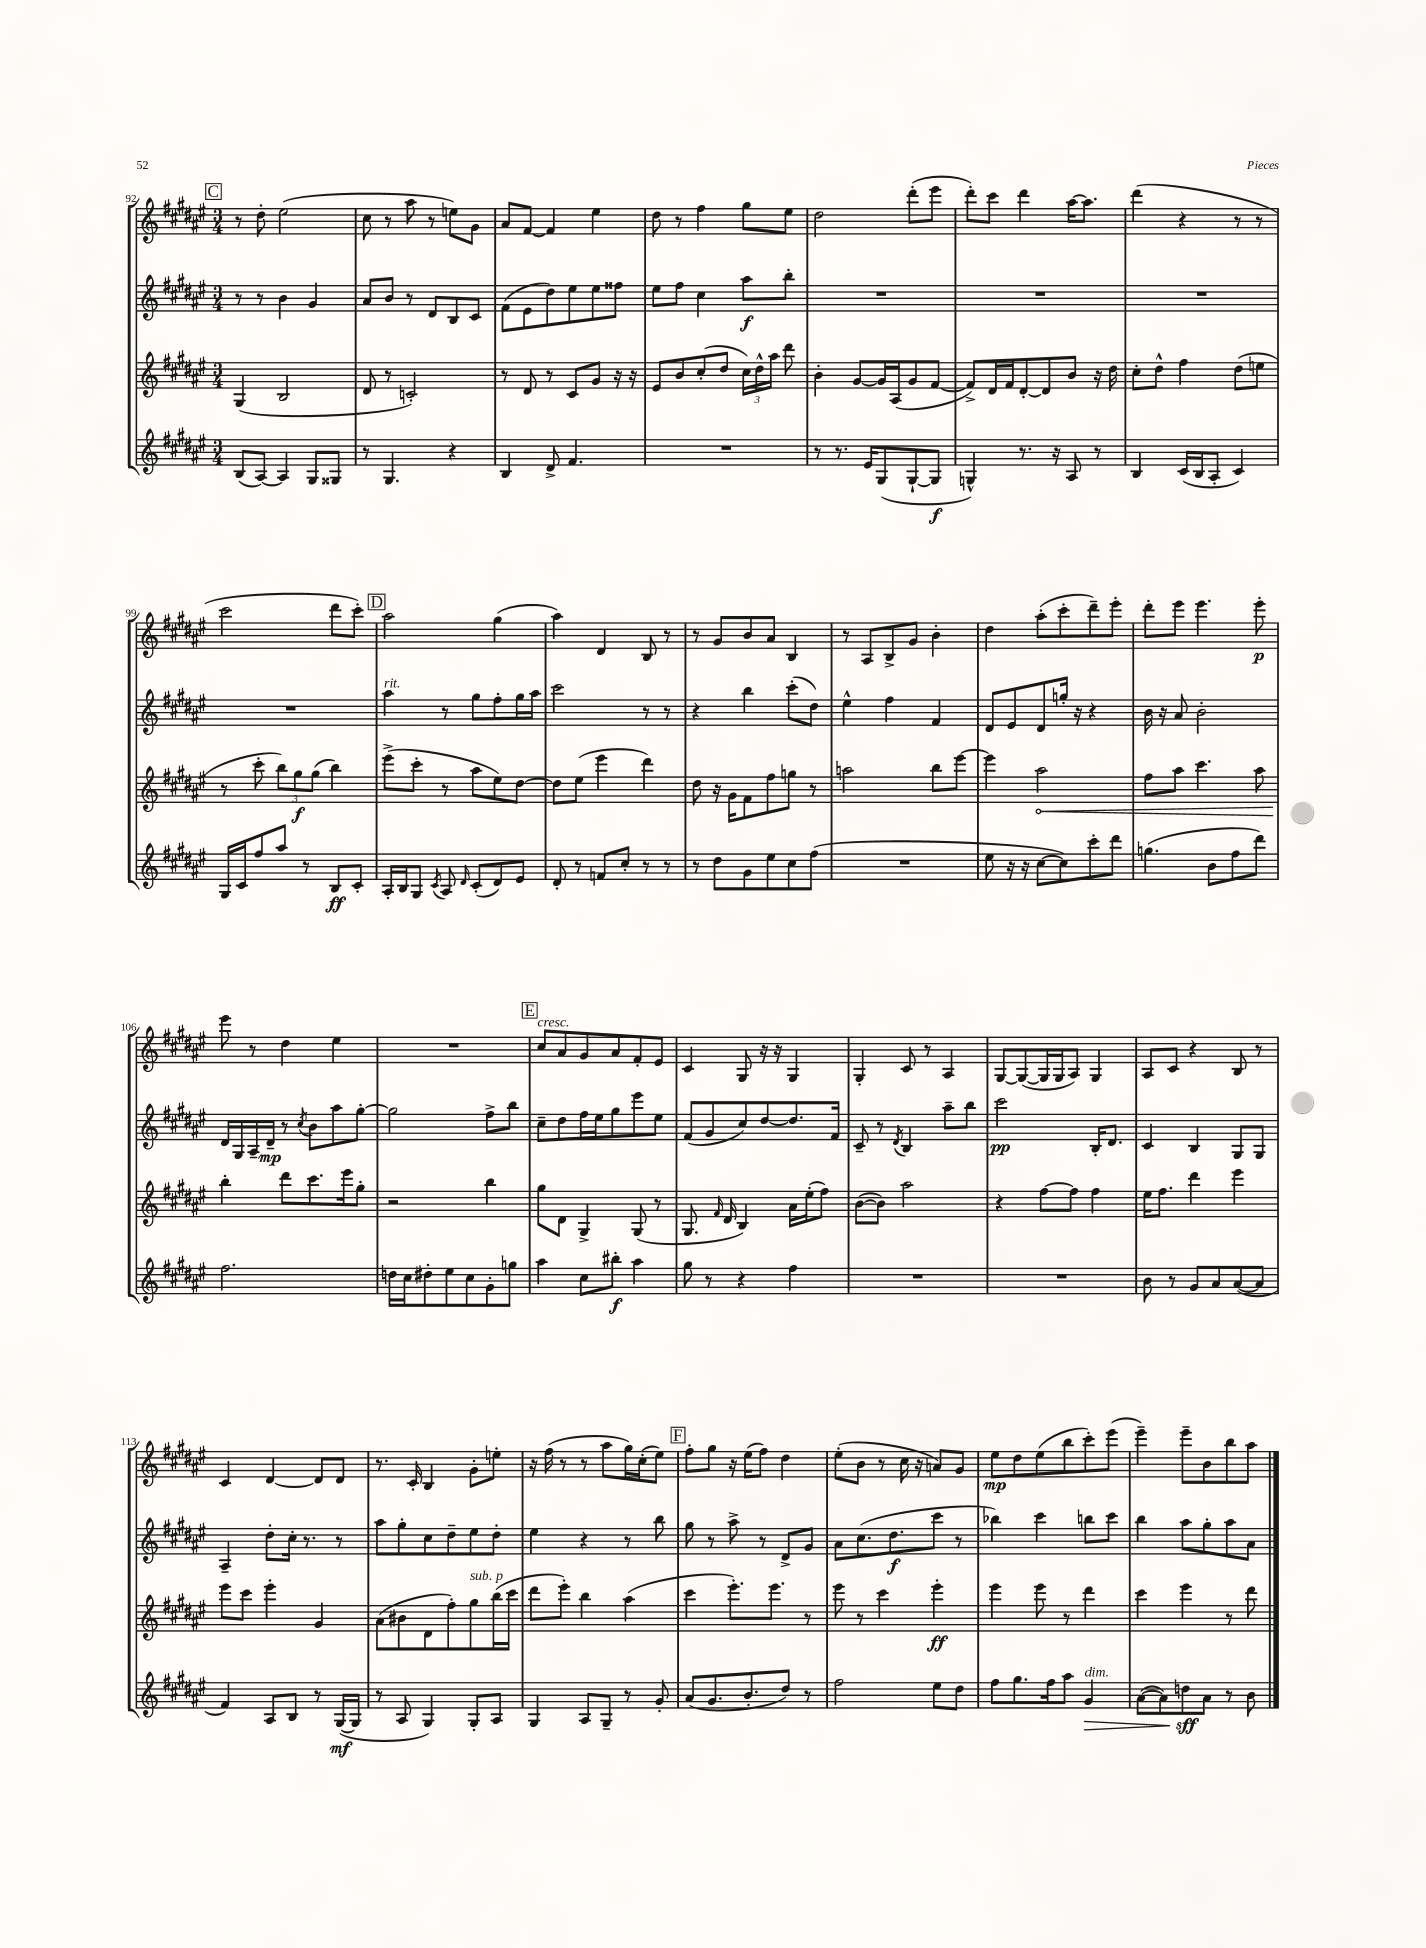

**kern	**kern	**kern	**kern
*staff4	*staff3	*staff2	*staff1
*clefG2	*clefG2	*clefG2	*clefG2
*k[f#c#g#d#a#e#]	*k[f#c#g#d#a#e#]	*k[f#c#g#d#a#e#]	*k[f#c#g#d#a#e#]
*M3/4	*M3/4	*M3/4	*M3/4
(8B	(4G#	8r	8r
[8A#)	.	8r	8dd#'
4A#]	2B	4b	(2ee#
8G#	.	4g#	.
8G##	.	.	.
=	=	=	=
8r	8d#	8a#	8cc#
4.G#	8r	8b	8r
.	2c')	8r	8aa#
.	.	8d#	8r
4r	.	8B	8ee)
.	.	8c#	8g#
=	=	=	=
4B	8r	(8f#	8a#
.	8d#	8e#	[8f#
8d#^	8r	8dd#)	4f#]
4.f#	8c#	8ee#	.
.	8g#	8ee#	4ee#
.	16r	8ff##	.
.	16r	.	.
=	=	=	=
2.r	8e#	8ee#	8dd#
.	8b	8ff#	8r
.	(8cc#'	4cc#	4ff#
.	8dd#	.	.
.	24cc#)	8aa#	8gg#
.	24dd#^^	.	.
.	24aa#	.	.
.	8ddd#	8bb'	8ee#
=	=	=	=
8r	4b'	2.r	2dd#
8.r	.	.	.
.	[8g#	.	.
16e#	.	.	.
(8G#	16g#]	.	.
.	(16A#	.	.
[8G#`	8g#	.	(8ddd#'
8G#]	[8f#	.	8eee#
=	=	=	=
4G^^)	8f#^])	2.r	8ddd#')
.	16d#	.	8ccc#
.	16f#	.	.
8.r	[8d#'	.	4ddd#
.	8d#]	.	.
16r	.	.	.
8A#	8b	.	[16aa#
.	.	.	8.aa#]
8r	16r	.	.
.	16dd#	.	.
=	=	=	=
4B	8cc#'	2.r	(4ddd#
.	8dd#^^	.	.
(16c#	4ff#	.	4r
16B	.	.	.
8A#'	.	.	.
4c#)	(8dd#	.	8r
.	8ee	.	8r
=	=	=	=
16G#	8r	2.r	2ccc#
16c#	.	.	.
8ff#	8ccc#'	.	.
8aa#	12bb)	.	.
.	12gg#	.	.
8r	.	.	.
.	(12gg#	.	.
8B	4bb)	.	8ddd#
8c#'	.	.	8ccc#')
=	=	=	=
16A#'	(8eee#^	4aa#	2aa#
16B	.	.	.
8G#	8ccc#'	.	.
8qc#	.	.	.
8A#	8r	8r	.
16qqd#	.	.	.
(8c#'	8aa#	8gg#	.
8d#)	8ee#)	8ff#'	(4gg#
8e#	[8dd#	16gg#	.
.	.	16aa#	.
=	=	=	=
8d#'	8dd#]	2ccc#	4aa#)
8r	(8ee#	.	.
8f	4eee#	.	4d#
8cc#'	.	.	.
8r	4ddd#)	8r	8B
8r	.	8r	8r
=	=	=	=
8r	8dd#	4r	8r
8dd#	16r	.	8g#
.	16g#	.	.
8g#	8f#	4bb	8b
8ee#	8ff#	.	8a#
8cc#	8gg	(8ccc#'	4B
(8ff#	8r	8dd#)	.
=	=	=	=
2.r	2aa	4ee#^^	8r
.	.	.	8A#
.	.	4ff#	8B^
.	.	.	8g#
.	8bb	4f#	4b'
.	[8eee#	.	.
=	=	=	=
8ee#	4eee#]	8d#	4dd#
16r	.	8e#	.
16r	.	.	.
[8cc#	2aa#	8d#	(8aa#'
8cc#])	.	16gg'	8ccc#'
.	.	16r	.
8ccc#'	.	4r	8ddd#~)
8ddd#	.	.	8eee#'
=	=	=	=
(4.gg	8ff#	16b	8ddd#'
.	.	16r	.
.	8aa#	8a#	8eee#
.	4.ccc#	2b'	4.eee#
8b	.	.	.
8ff#	.	.	.
8ddd#)	8aa#	.	8eee#'
=	=	=	=
2.ff#	4bb'	16d#	8eee#
.	.	16G#	.
.	.	16A#~	8r
.	.	16d#~	.
.	8ddd#	8r	4dd#
.	.	8qcc#	.
.	8.ccc#	8b	.
.	.	8aa#	4ee#
.	16eee#	.	.
.	8gg#'	[8gg#'	.
=	=	=	=
16dd	2r	2gg#]	2.r
16cc#	.	.	.
8dd#'	.	.	.
8ee#	.	.	.
8cc#	.	.	.
8g#'	4bb	8ff#^	.
8gg	.	8bb	.
=	=	=	=
4aa#	8gg#	8cc#~	8cc#
.	8d#	8dd#	8a#
8cc#	4G#^	16ff#	8g#
.	.	16ee#	.
8bb#'	.	8gg#	8a#
4aa#	(8G#	8eee#	8f#'
.	8r	8ee#	8e#
=	=	=	=
8gg#	8.G#	(8f#	4c#
8r	.	8g#	.
.	16qqf#	.	.
.	16d#	.	.
4r	4B)	8cc#)	8G#
.	.	[8dd#	16r
.	.	.	16r
4ff#	16a#	8.dd#]	4G#
.	(16ee#'	.	.
.	8ff#)	.	.
.	.	16f#	.
=	=	=	=
2.r	([8b	8c#~	4G#'
.	8b])	8r	.
.	.	8qd#	.
.	2aa#	4B	8c#
.	.	.	8r
.	.	8aa#~	4A#
.	.	8bb	.
=	=	=	=
2.r	4r	2ccc#	[8G#
.	.	.	(8G#_
.	[8ff#	.	16G#]
.	.	.	16G#
.	8ff#]	.	8A#)
.	4ff#	16B'	4G#
.	.	8.d#	.
=	=	=	=
8b	16ee#	4c#	8A#
.	8.ff#	.	.
8r	.	.	8c#
8g#	4ddd#	4B	4r
8a#	.	.	.
([8a#	4eee#	8G#	8B
8a#]	.	8G#	8r
=	=	=	=
4f#)	8eee#	4A#~	4c#
.	8ccc#	.	.
8A#	4eee#'	8dd#'	[4d#
8B	.	16cc#'	.
.	.	8.r	.
8r	4g#	.	8d#]
([16G#	.	8r	8d#
16G#]	.	.	.
=	=	=	=
8r	(8a#	8aa#	8.r
8A#	8b#	8gg#'	.
.	.	.	16c#'
4G#)	8d#	8cc#	4B
.	8ff#')	8dd#~	.
8G#'	8gg#	8ee#	8g#'
8A#	(16bb	8dd#'	8ee'
.	16ccc#	.	.
=	=	=	=
4G#	8ddd#	4ee#	16r
.	.	.	(16ff#
.	8eee#')	.	8r
8A#	4bb	4r	8r
8G#~	.	.	8aa#
8r	(4aa#	8r	16gg#)
.	.	.	(16cc#'
8g#'	.	8bb	8ee#)
=	=	=	=
(8a#	4ccc#	8gg#	8ff#'
8.g#	.	8r	8gg#
.	8.eee#')	8aa#^	16r
8.b'	.	.	(16ee#
.	.	8r	8ff#)
.	8.eee#	.	.
8dd#)	.	8d#^	4dd#
8r	8r	8g#	.
=	=	=	=
2ff#	8eee#	8a#	(8ee#'
.	8r	(8.cc#	8b
.	4ccc#	.	8r
.	.	8.dd#	.
.	.	.	16cc#
.	.	.	16r
8ee#	4eee#'	8ccc#	8a)
8dd#	.	8r	8g#
=	=	=	=
8ff#	4eee#	4bb-)	8ee#
8.gg#	.	.	8dd#
.	8eee#	4ccc#	(8ee#
16ff#	.	.	.
8aa#	8r	.	8bb
4g#	4ddd#	8bb	8ccc#')
.	.	8ccc#	(8eee#
=	=	=	=
([8a#	4ccc#	4bb	4eee#~)
8a#])	.	.	.
8dd	4eee#	8aa#	8eee#~
8a#	.	8gg#'	8b
8r	8r	8aa#	8bb
8b	8ddd#	8a#	8aa#
==	==	==	==
*-	*-	*-	*-
